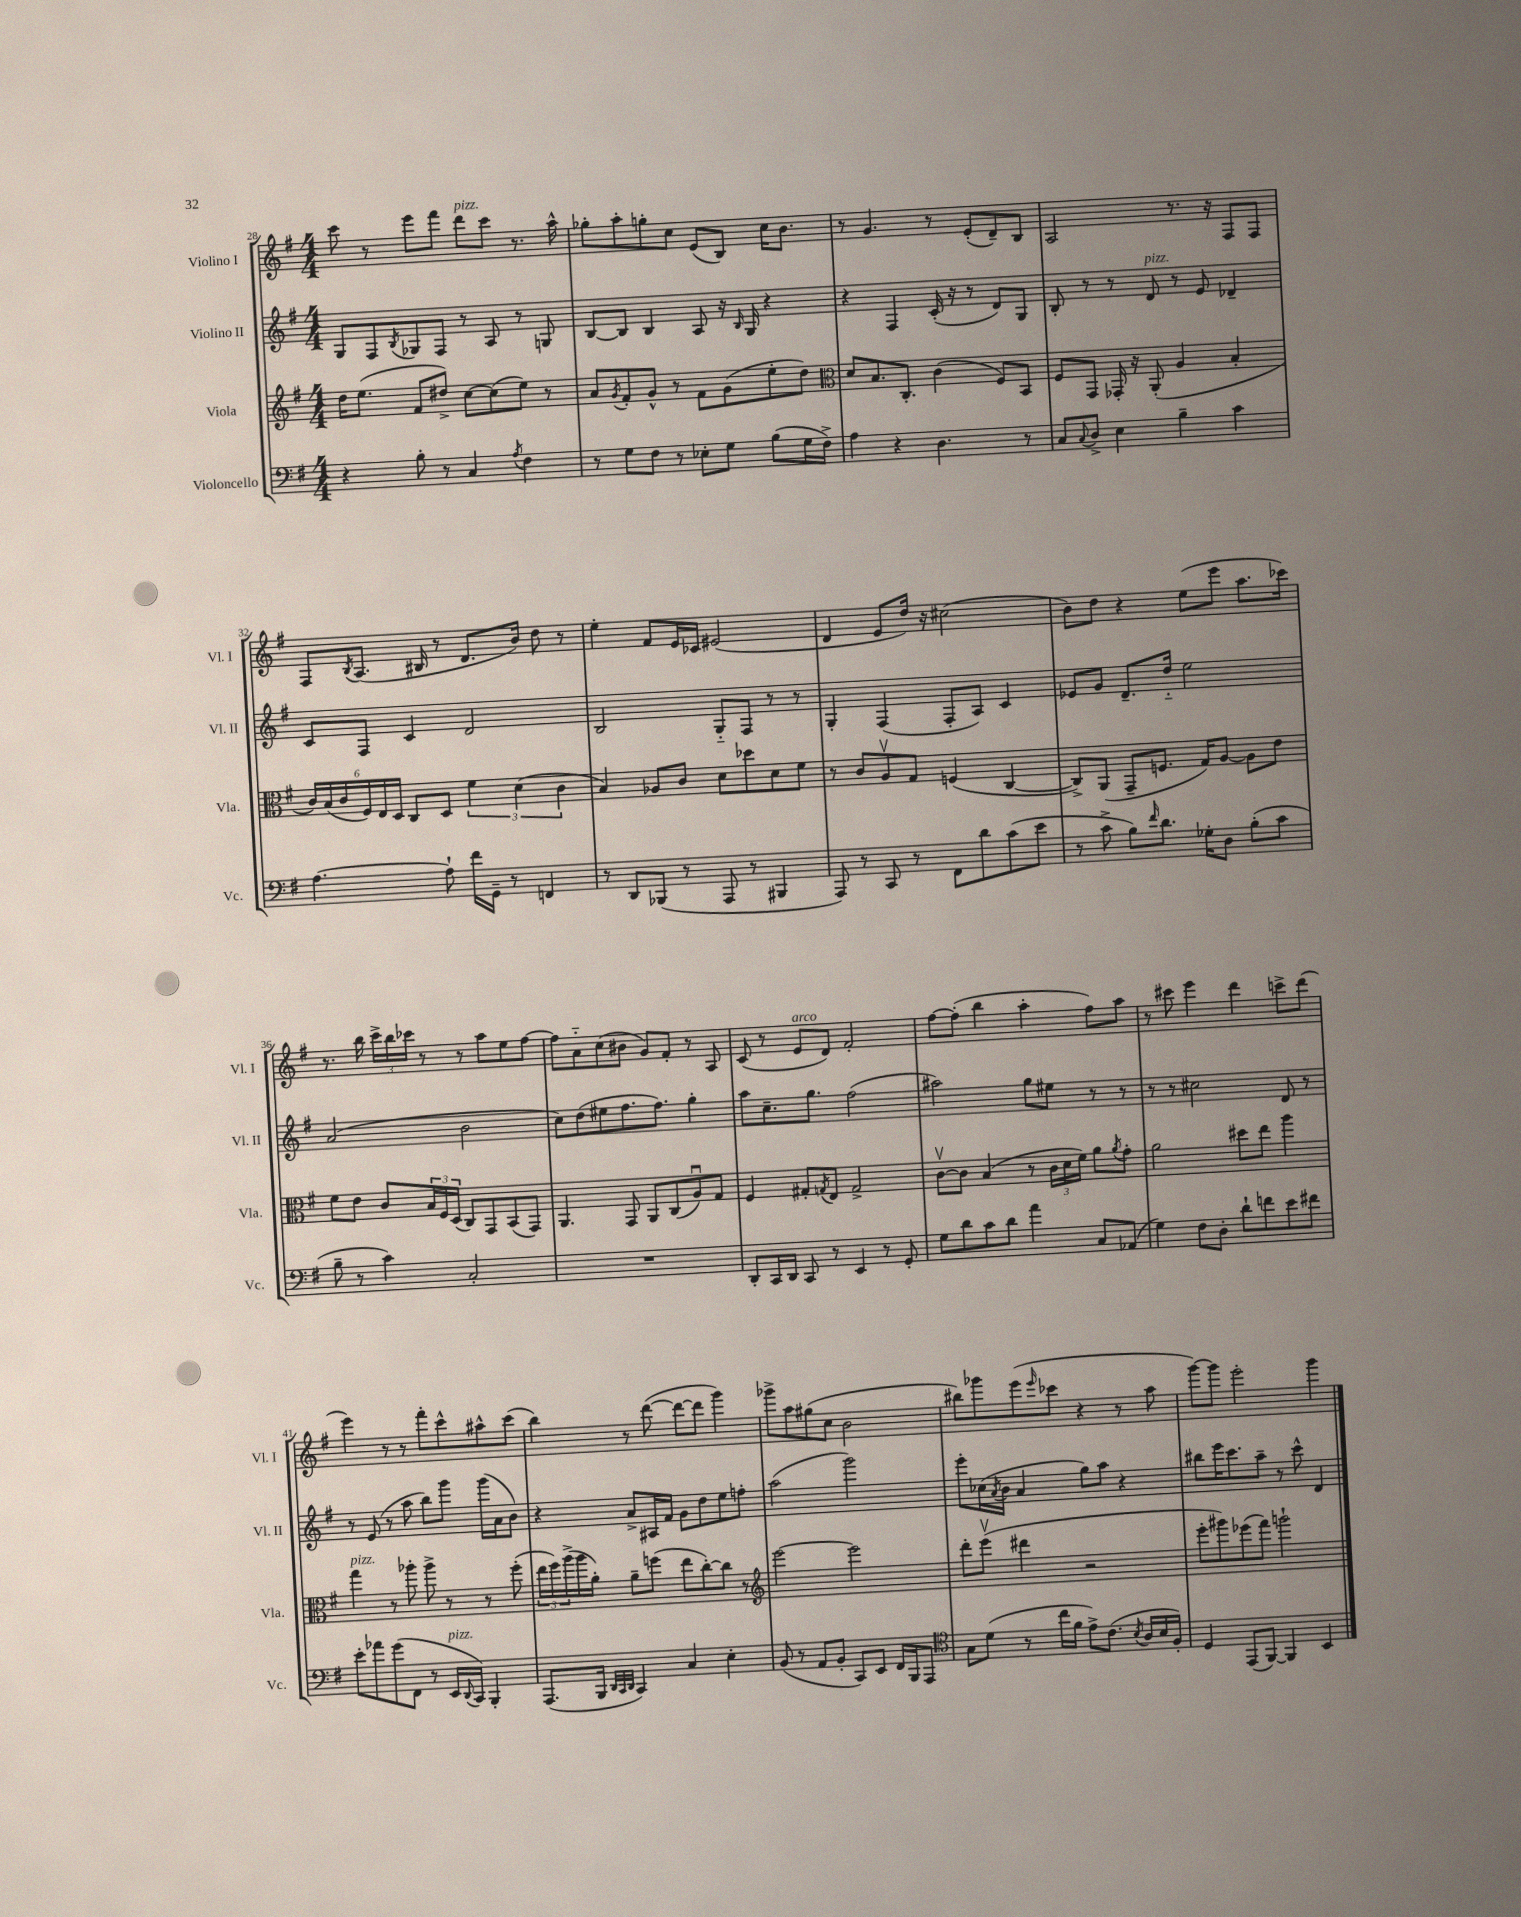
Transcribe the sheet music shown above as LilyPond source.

<<
\new StaffGroup <<
\new Staff = "s0" \with { instrumentName = "Violino I" shortInstrumentName = "Vl. I" } {
    \clef treble \key g \major \numericTimeSignature \time 4/4
    c'''8 r8 e'''8 fis'''8 d'''8^\markup { \italic "pizz." } c'''8 r8. a''16-^ |
    ges''8-. a''8-. g''8-. c''8 e'8( b8) c''16 b'8. |
    r8 g'4. r8 e'8-.( d'8--) b8 |
    a2 r8. r16 fis8 fis8 |
    fis8 \acciaccatura { b8 } a8.( bis16 r8 d'8. b'16) d''8 r8 |
    e''4-. fis'8 e'16 ces'16 eis'2( |
    d'4 e'8 d''16) r16 cis''2( |
    b'8) d''8 r4 e''8( e'''8 a''8. ces'''16) |
    r8. b''16 \tuplet 3/2 { c'''16-> b''16 ces'''16 } r8 r8 a''8 e''8 fis''8~ |
    fis''8 a'8-_ c''8( bis'8 g'8) fis'8-. r8 a8 |
    c'8( r8 e'8^\markup { \italic "arco" } d'8) fis'2-. |
    fis''8~ fis''8-.( b''4 a''4-. fis''8) a''8 |
    r8 cis'''8 e'''4 d'''4 c'''8-> d'''8( |
    e'''4) r8 r8 fis'''8-. c'''8-^ ais''8-^ c'''8( |
    b''4) r8 d'''8~( d'''8~ d'''8 g'''4) |
    ges'''8-> a''8 gis''8( c''8 b'2 |
    bis''8) ges'''8 e'''8( \grace { e'''16 } ces'''8 r4 r8 a''8 |
    g'''8~) g'''8 e'''2-. g'''4 \bar "|." |
}
\new Staff = "s1" \with { instrumentName = "Violino II" shortInstrumentName = "Vl. II" } {
    \clef treble \key g \major \numericTimeSignature \time 4/4
    g8 fis8 \acciaccatura { b8 } ges8 fis8 r8 a8 r8 g8 |
    b8~ b8 b4 a8 r16 \grace { b16 } g16 r4 |
    r4 fis4 c'16-.( r16 r8 d'8) g8 |
    b8-. r8 r8 d'8^\markup { \italic "pizz." } r8 e'8 des'4-- |
    c'8 fis8 c'4 d'2 |
    b2 g8-_ fis8 r8 r8 |
    g4-. fis4( fis8-. a8) c'4 |
    ees'8 g'8 d'8.-- d''16-_ e''2 |
    a'2( b'2 |
    c''8) d''8( eis''8 fis''8. fis''8.) g''4-. |
    a''8 c''8.-- g''8. fis''2( |
    ais''2) g''8 eis''8 r8 r8 |
    r8 r8 cis''2 d'8 r8 |
    r8 e'8( r8 a''8 b''8) g'''8 g'''16( a'16 b'8) |
    r4 a'8-> ais16 fis'16 g'8 d''8 e''8 f''8-. |
    a''2( g'''2) |
    e'''8-. ces''16( \acciaccatura { a'8 } b'16 a'4 g''8) a''8 r4 |
    bis''8 e'''16 c'''8. a''8-- r8 c'''8-^ d'4 \bar "|." |
}
\new Staff = "s2" \with { instrumentName = "Viola" shortInstrumentName = "Vla." } {
    \clef treble \key g \major \numericTimeSignature \time 4/4
    d''16 e''8.( fis'8 dis''8->) c''8~ c''8( e''8) r8 |
    a'8 \acciaccatura { g'8 } fis'8-. g'8-^ r8 fis'8 g'8( e''8-. d''8) |
    \clef alto d'8 b8. c8.-. c'4( fis8) b,8 |
    fis8 g,8 ges,16-. r16 a,8-.( a4 b4-. |
    \tuplet 6/4 { c'16) b16( c'16 fis16) e16 d16 } c8 d8 \tuplet 3/2 { fis'4 d'4( c'4 } |
    b4) aes8 c'8 d'8 des''8 d'8 fis'8 |
    r8 c'8 a8\upbow g8 f4( c4~ |
    c8->) a,8( g,8-- f8. g16) a8~ a8 e'8 |
    fis'8 e'8 c'8 \tuplet 3/2 { b16 fis16 d16( } c8) g,8 b,8( g,8) |
    a,4. g,8 a,8 c8( a8\downbow) g8 |
    fis4 gis8-. \acciaccatura { g8 } e8 g2-> |
    c'8~\upbow c'8 b4( r8 \tuplet 3/2 { c'16 d'16 fis'16) } a'8 \acciaccatura { a'8 } g'8-. |
    a'2 dis''8 e''8 a''4 |
    g''4^\markup { \italic "pizz." } r8 aes''8-. aes''8-> r8 r8 fis''8-.( |
    \tuplet 3/2 { e''16 fis''16) a''16->( } a''16 a'16-.) a'8-- f''8( e''8 c''8~-.) c''8 r8 |
    \clef treble e'''2~ e'''2 |
    d'''8-. e'''8\upbow( dis'''4 r2 |
    e'''8-. gis'''8) ees'''8( fis'''8) g'''2-! \bar "|." |
}
\new Staff = "s3" \with { instrumentName = "Violoncello" shortInstrumentName = "Vc." } {
    \clef bass \key g \major \numericTimeSignature \time 4/4
    r4 b8-. r8 c4 \acciaccatura { a8 } fis4 |
    r8 g8 fis8 r8 ees8-. g8 b8( g16 fis16->) |
    a4 r4 d4. r8 |
    c8 \appoggiatura { c8 } d8-> e4 b4-- c'4 |
    a4.~ a8-! fis'16 g,16-- r8 f,4 |
    r8 d,8 bes,,8( r8 a,,8 r8 bis,,4 |
    a,,8) r8 c,8 r8 fis,8 d'8 c'8( e'8 |
    r8 c'8-> b8) \grace { fis'16 } d'8. ges16-. d8 b8-.( c'8 |
    b8-- r8 c'4) c2-. |
    R1 |
    d,8-. c,16 d,16 c,8 r8 e,4 r8 g,8-. |
    g8 d'8 c'8 d'8 a'4 c8 aes,8( |
    g4) fis8 d8-. d'8-! f'8 e'8 fis'8 |
    e'8-. aes'8 g'8( fis,8 r8 e,16^\markup { \italic "pizz." } \appoggiatura { d,8 } c,16) b,,4-. |
    a,,8.( b,,16 \grace { d,32 c,32 d,32 } c,4) c4 e4-. |
    b,8( r8 a,8 b,8-. c,8) e,8 fis,16 b,,16 a,,8 |
    \clef tenor g8 d'8( r8 c''16 fis'16 e'8->) c'8.( \acciaccatura { b8 } a16 b16 fis16-.) |
    d4 e,8( fis,8~) fis,4 b,4 \bar "|." |
}
>>
>>
\layout { \context { \Score currentBarNumber = #28 } }
